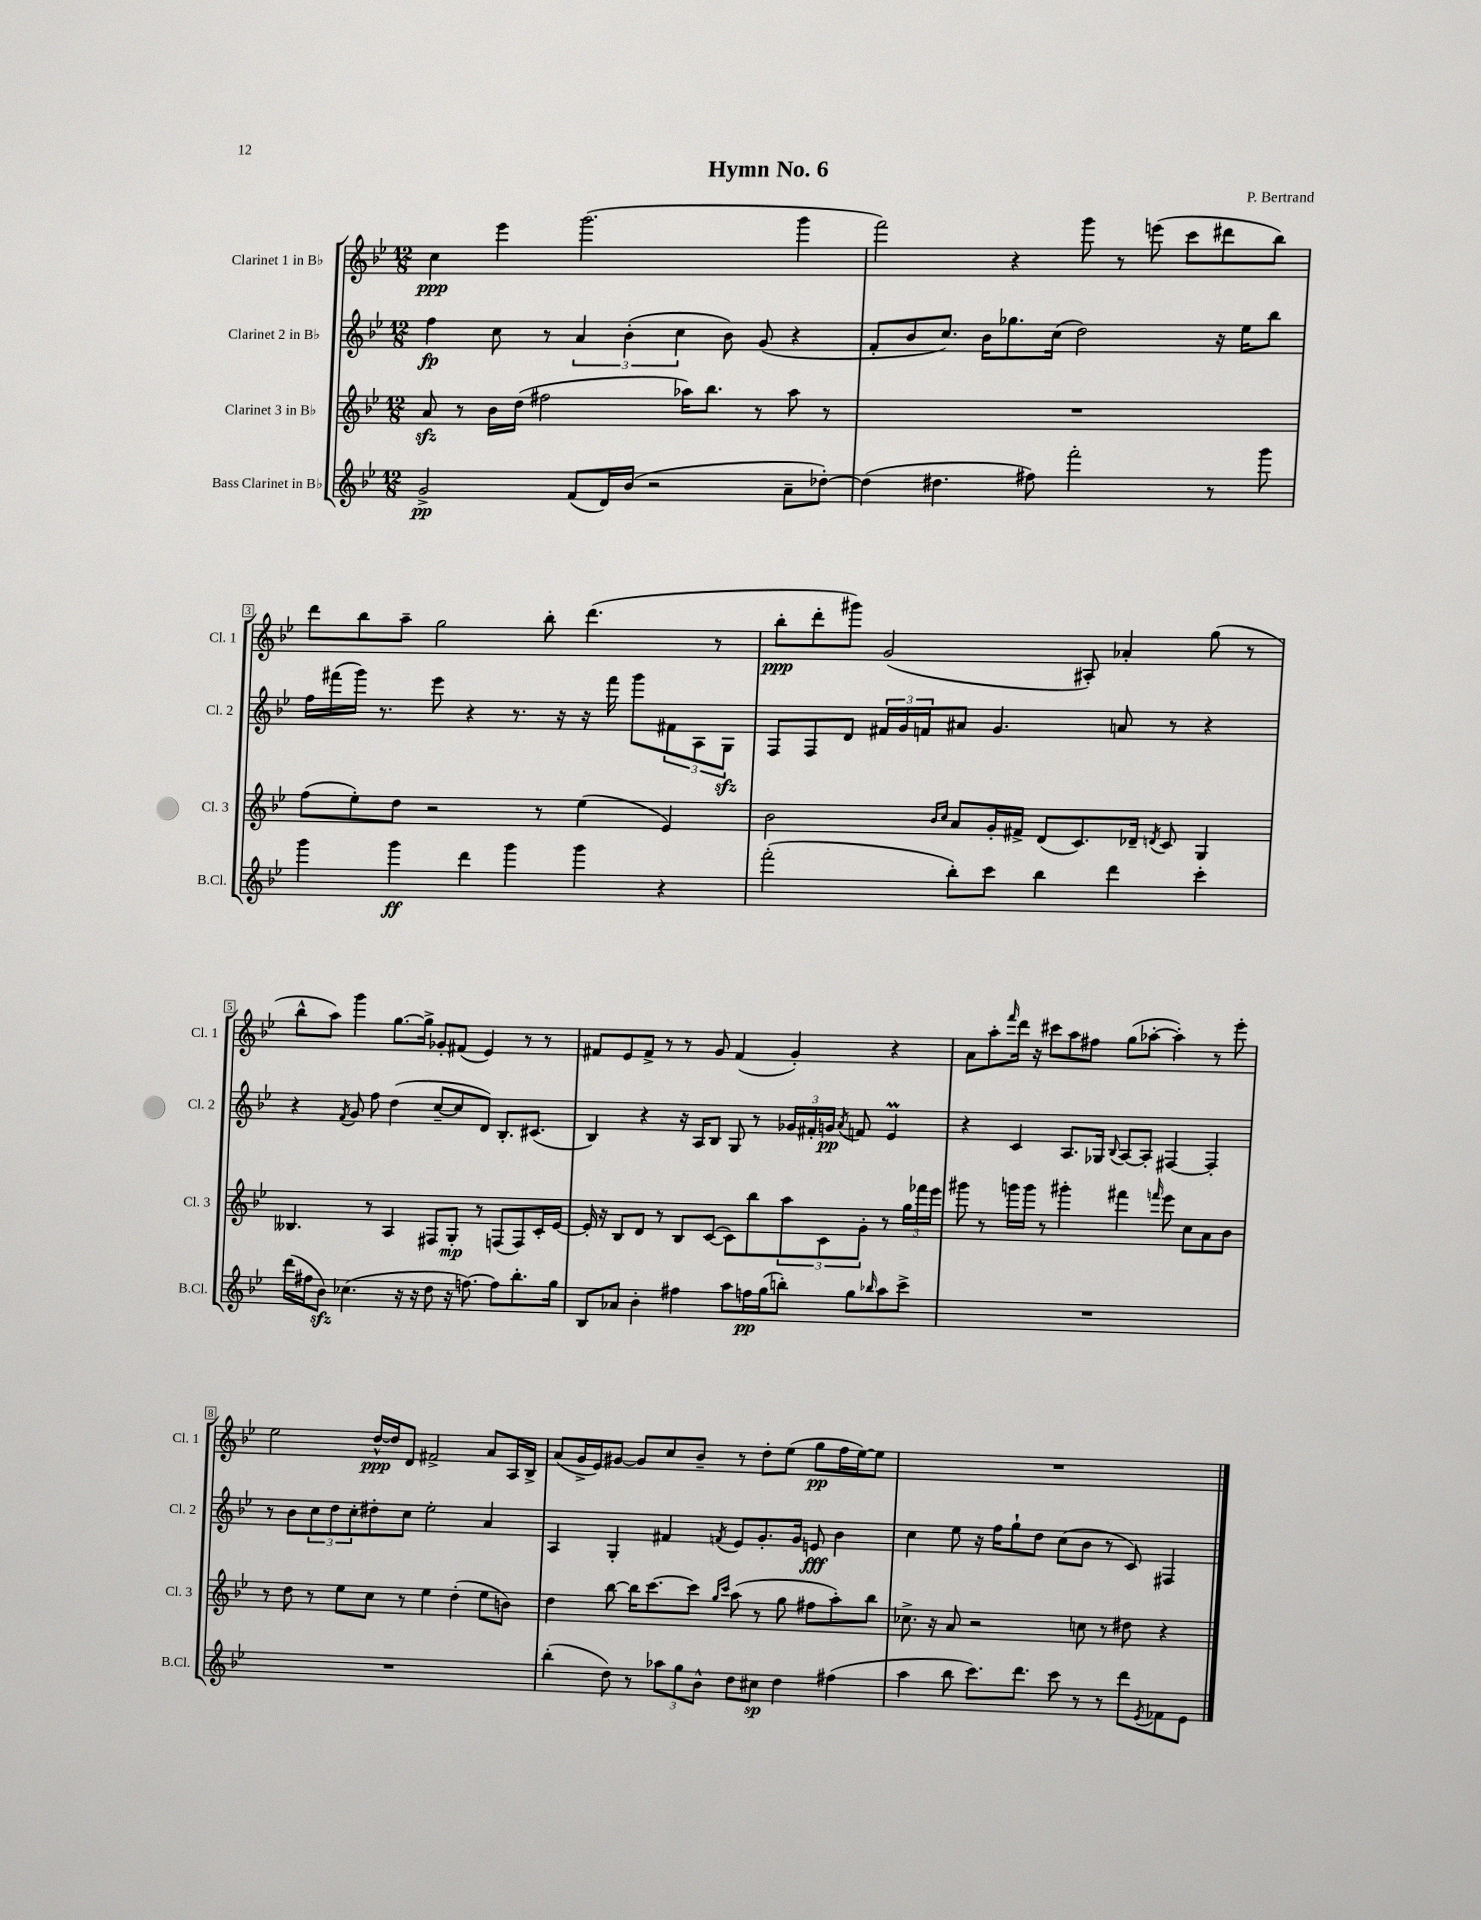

**kern	**kern	**kern	**kern
*staff4	*staff3	*staff2	*staff1
*clefG2	*clefG2	*clefG2	*clefG2
*k[b-e-]	*k[b-e-]	*k[b-e-]	*k[b-e-]
*M12/8	*M12/8	*M12/8	*M12/8
2g^/	8a/	4ff\	4cc\
.	8r	.	.
.	16b-\LL	8cc\	4eee-\
.	(16dd\JJ	.	.
.	2ff#\	8r	.
(8f/L	.	6a/	(2.ggg\
16d/L)	.	.	.
.	.	(6b-'\	.
(16b-/JJ	.	.	.
2r	.	.	.
.	.	6cc\	.
.	16aa-\LK)	.	.
.	8.bb-\J	.	.
.	.	8b-\)	.
.	8r	(8g/	.
8a~\L	8aa-\	4r	4ggg\
[8dd-'\J)	8r	.	.
=	=	=	=
(4dd-\]	1.r	8f'/L	2fff\)
.	.	8b-/	.
4.dd#\	.	8.cc/J)	.
.	.	16b-\LK	.
.	.	8.gg-\	4r
8ff#\)	.	.	.
.	.	(16cc\Jk	.
2fff'\	.	2dd\)	8ggg\
.	.	.	8r
.	.	.	(8eee\
.	.	.	8ccc\L
8r	.	16r	8ddd#\
.	.	16ee-\LK	.
8ggg\	.	8bb-\J	8bb-\J)
=	=	=	=
4ggg\	(8ff\L	16ff\LL	8ddd\L
.	.	(16fff#\	.
.	8ee-'\)	16ggg\JJ)	8bb-\
.	.	8.r	.
4ggg\	8dd\J	.	8aa~\J
.	2r	8eee-\	2gg\
4ddd\	.	4r	.
4ggg\	.	8.r	.
.	8r	.	8bb-'\
.	.	16r	.
4ggg\	(4ee-\	16r	(4.ddd\
.	.	16fff#\	.
.	.	8ggg\L	.
4r	4e-/)	12f#\	.
.	.	12A\	.
.	.	.	8r
.	.	12G\J	.
=	=	=	=
(2fff'\	2b-\	8F/L	8bb-'\L
.	.	8F/	8ddd'\
.	.	8d/J	8ggg#\J)
.	.	24f#/LL	(2g/
.	.	24g/	.
.	.	24f/J	.
.	16qqb-/LL	.	.
.	16qqcc/JJ	.	.
8bb-'\L)	8a/L	8a#/J	.
8ccc\J	16g'/L	4.g/	.
.	16f#^/JJ	.	.
4bb-\	(8d/L	.	.
.	8.c/)	.	8A#'/)
4ddd\	.	8a/	4a-'/
.	16d-~/Jk	.	.
.	8qd/	.	.
.	8c/	8r	.
4ccc'\	4G/	4r	(8gg\
.	.	.	8r
=	=	=	=
(16ddd\LL	4.B--/	4r	8bb-^^\L
16ff#\J	.	.	.
8b-\J)	.	.	8aa\J)
.	.	8qf/	.
(4.cc-\	.	8g/	4ggg\
.	8r	8ff\	.
.	4A/	(4dd\	[8.gg\L
16r	.	.	.
16r	.	.	16gg^\]Jk
8dd\	8F#/L	[8cc~/L	8g-'/L
16r	8G'/J	8cc/]	(8f#/J
[8.ff\)	.	.	.
.	8r	8d/J)	4e-/)
8ff\]L	(8F/L	8.B-'/L	.
8.bb-'\	8F/)	.	8r
.	.	(8.c#/J	.
.	16c'/L	.	8r
16gg\Jk	[16e-/JJ	.	.
=	=	=	=
8B-/L	16e-'/]	4B-/)	8f#/L
.	16r	.	.
8a-/J	8B-/L	.	8e-/
4b-'\	8d/J	4r	8f#^/J
.	8r	.	8r
4ff#\	8B-/L	16r	8r
.	.	16A/LK	.
.	([8c/J	8B-/J	8g/
8aa\L	8c\]L)	8G/	(4f#/
16ff\L	8bb-\	8r	.
(16gg\J	.	.	.
8bb'\J)	12aa\	24g-/LL	4g'/)
.	.	24f#'/	.
.	12c\	24g/JJ	.
.	.	8qa/	.
8gg\L	.	8f/	.
.	12g'\J	.	.
16qqbb-/	.	.	.
8aa\	8r	4e-/	4r
8ccc^\J	24gg\LL	.	.
.	24fff-\	.	.
.	24eee-\JJ	.	.
=	=	=	=
1.r	8ggg#\	4r	8a\L
.	8r	.	8aa'\
.	.	.	16qqfff/
.	16ggg\LL	4c/	16ddd\Jk
.	16ggg\JJ	.	16r
.	8r	.	8ccc#\L
.	4ggg#'\	8.A/L	8aa\
.	.	.	8ff#\J
.	.	16G-/Jk	.
.	.	8qqB-/	.
.	4fff#\	[8A/L	(8gg\L
.	.	8A'/]J	[8aa-'\J
.	16qqfff/	.	.
.	8eee-\	[4F#/	4aa-'\])
.	8cc\L	.	.
.	8a\	4F#'/]	8r
.	8b-\J	.	8eee-'\
=	=	=	=
1.r	8r	8r	2ee-\
.	8dd\	8b-\L	.
.	8r	12cc\	.
.	.	12dd\	.
.	8ee-\L	.	.
.	.	12cc'\	.
.	8cc\J	8dd#'\	[16dd^^/LL
.	.	.	16dd/]J
.	8r	8cc\J	8d/J
.	4ee-\	2ee-'\	2f#^/
.	(4dd'\	.	.
.	8ee-\L	4a/	8a/L
.	8b\J)	.	16A/L
.	.	.	16B-^/JJ
=	=	=	=
(4bb-'\	4dd\	4A/	(8a/L
.	.	.	16g^/L
.	.	.	16e-/J)
8dd\)	[8bb-\	4G'/	[8g#/J
8r	16bb-\]LK	.	8g#/]L
.	[8.ccc\	.	.
12aa-\L	.	4f#/	8cc/
12gg\	.	.	.
.	8ccc\]J	.	8b-~/J
12b-^^\J	.	.	.
.	16qqgg/LL	.	.
.	16qqccc/JJ	8qf/	.
8dd\L	(8aa\	8e-/L	8r
8cc#\J	8r	8.g'/	8dd'\L
4dd\	8gg\	.	(8ee-\J
.	.	16g/Jk	.
.	8ff#\L	8e/	8gg\L
(4ff#\	8aa'\)	4b-\	16ff\L
.	.	.	[16ee-\J)
.	8bb-\J	.	8ee-\]J
=	=	=	=
4aa\	8.cc-^\	4cc\	1.r
.	16r	.	.
8bb-\	8a/	8ee-\	.
8.ccc\L)	2r	16r	.
.	.	16ff\LK	.
.	.	8gg`\	.
8.ddd\J	.	.	.
.	.	8dd\J	.
8ccc\	.	(8cc\L	.
8r	8cc\	8b-\J	.
8r	8r	8r	.
8ddd\L	8dd#\	8c/)	.
8qe-/	.	.	.
8f-\	4r	4F#/	.
8e-\J	.	.	.
==	==	==	==
*-	*-	*-	*-
